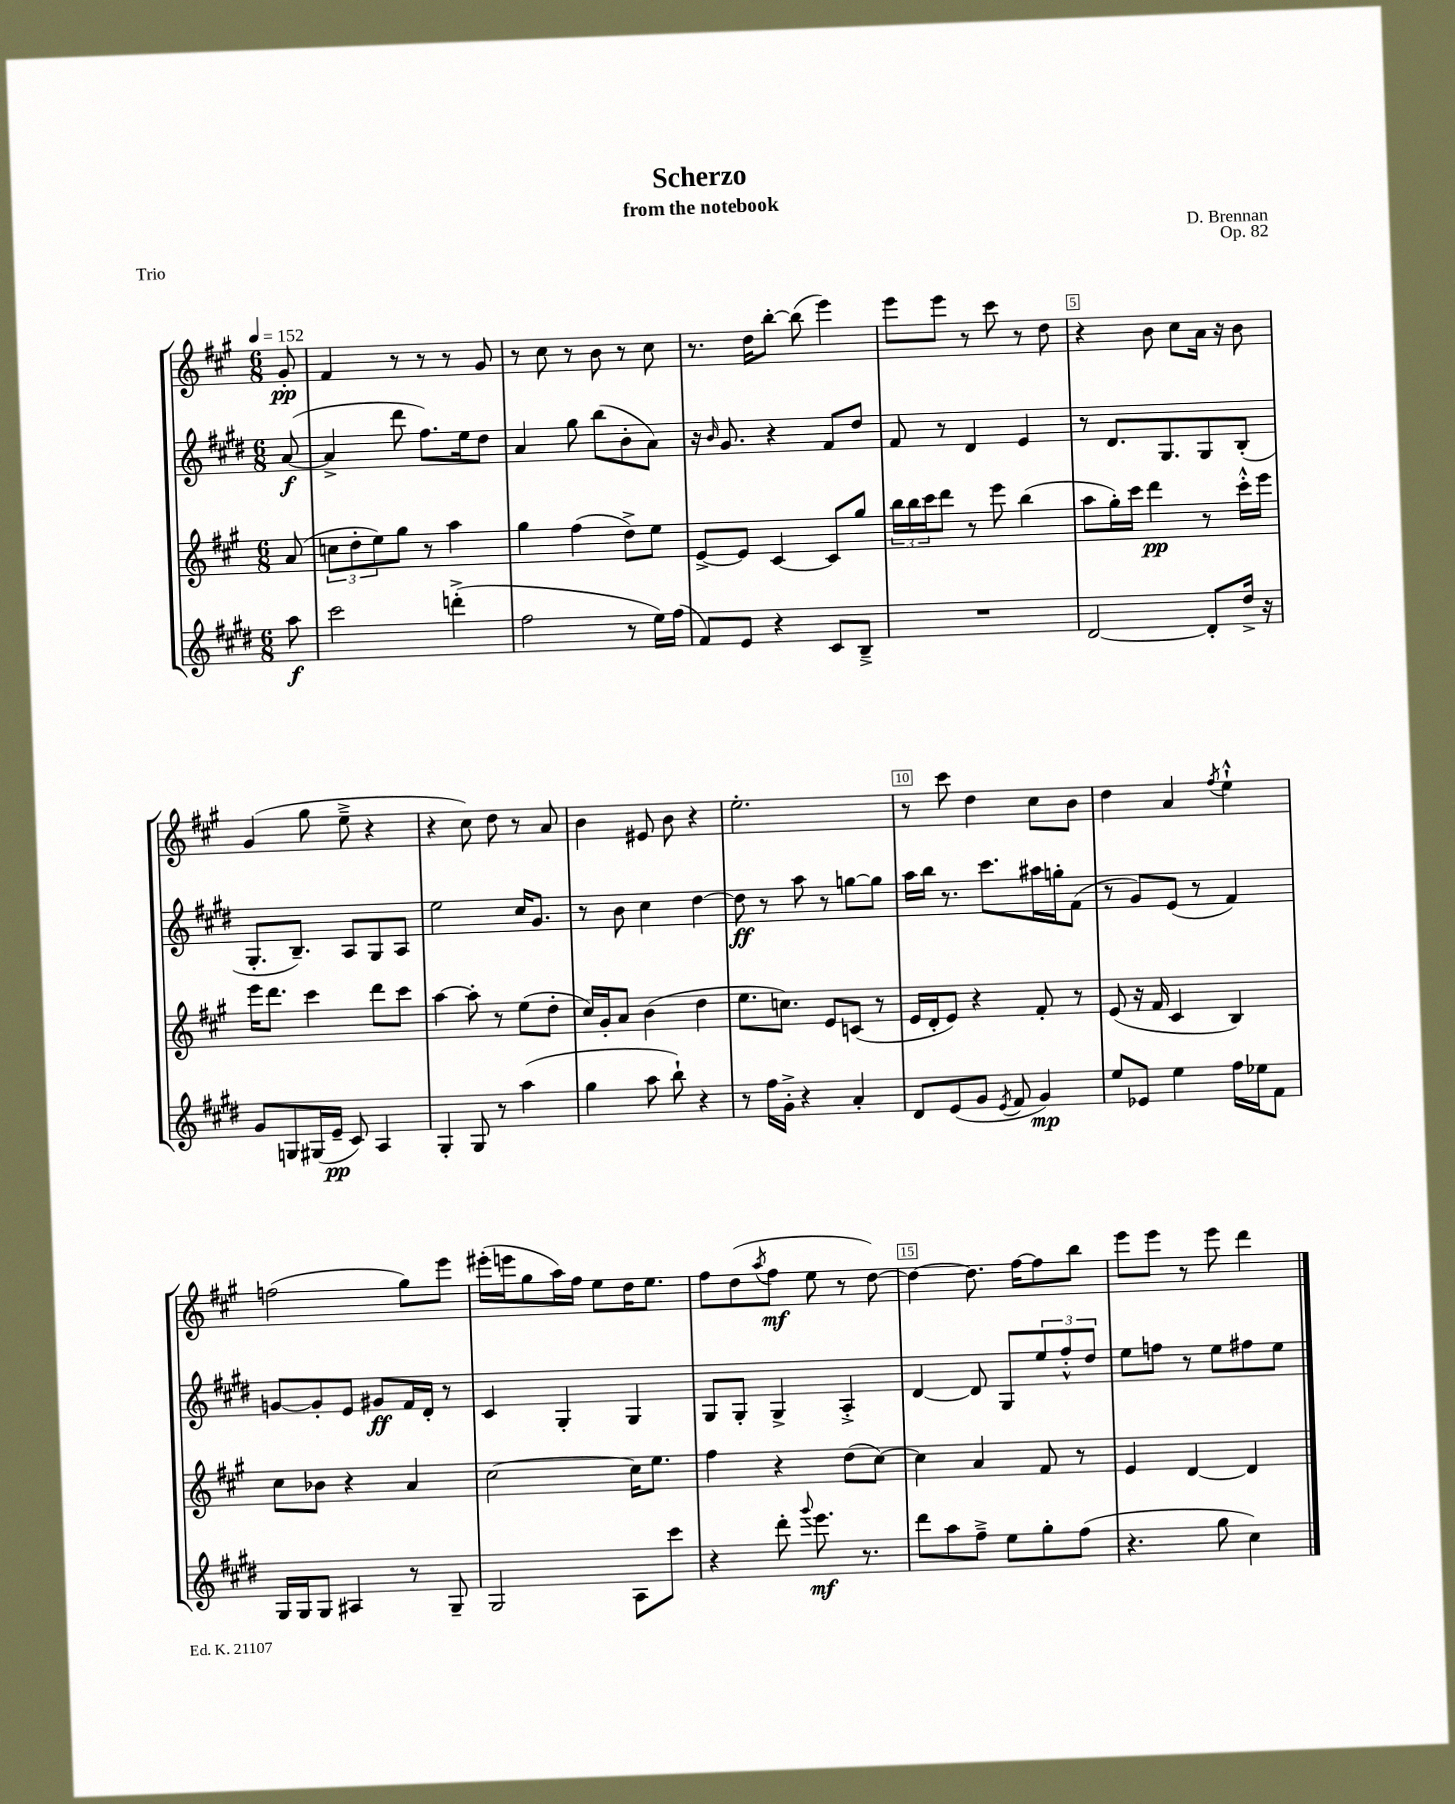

**kern	**kern	**kern	**kern
*staff4	*staff3	*staff2	*staff1
*clefG2	*clefG2	*clefG2	*clefG2
*k[f#c#g#d#]	*k[f#c#g#]	*k[f#c#g#d#]	*k[f#c#g#]
*M6/8	*M6/8	*M6/8	*M6/8
*MM152	*MM152	*MM152	*MM152
8aa\	(8a/	([8a/	8g#'/
=	=	=	=
2ccc#\	12cc\L	4a^/]	4f#/
.	12dd'\	.	.
.	12ee\)	.	.
.	8gg#\J	8ddd#\	8r
.	8r	8.ff#\L)	8r
(4ddd'^\	4aa\	.	8r
.	.	16ee\k	.
.	.	8dd#\J	8g#/
=	=	=	=
2ff#\	4gg#\	4a/	8r
.	.	.	8cc#\
.	(4ff#\	8gg#\	8r
.	.	(8bb\L	8b\
8r	8dd^\L)	8b'\	8r
16ee\LL)	8ee\J	8a\J)	8cc#\
(16ff#\JJ	.	.	.
=	=	=	=
8f#/L)	[8e^/L	16r	8.r
.	.	16qqb/	.
.	.	8.g#/	.
8e/J	8e/]J	.	.
.	.	.	16dd\LK
4r	[4c#/	4r	[8bb'\J
.	.	.	(8bb\]
8c#/L	8c#/]L	8f#/L	4eee\)
8B~^/J	8gg#/J	8dd#/J	.
=	=	=	=
2.r	24bb\LL	8f#/	8eee\L
.	24bb\	.	.
.	24ccc#\J	.	.
.	8ddd\J	8r	8eee\J
.	8r	4d#/	8r
.	8eee\	.	8ccc#\
.	(4bb\	4e/	8r
.	.	.	8dd\
=	=	=	=
[2d#/	8aa\L	8r	4r
.	16gg#'\L)	8.d#/L	.
.	16ccc#\JJ	.	.
.	4ddd\	.	8b\
.	.	8.G#/	.
.	.	.	8cc#\L
8d#'/]L	8r	8G#/	16a\Jk
.	.	.	16r
16dd#^/Jk	16ccc#'^^\LL	(8B'/J	8b\
16r	16eee\JJ	.	.
=	=	=	=
8g#/L	16eee\LK	8.G#'/L	(4g#/
.	8.ddd\J	.	.
8G/	.	.	.
.	.	8.B~/J)	.
(16G#/L	4ccc#\	.	8gg#\
16e~/JJ	.	.	.
8c#/)	.	8A/L	8ee~^\
4A/	8ddd\L	8G#/	4r
.	8ccc#\J	8A/J	.
=	=	=	=
4G#'/	[4aa\	2ee\	4r
8G#/	8aa'\]	.	8cc#\)
8r	8r	.	8dd\
(4aa\	(8ee\L	16cc#/LK	8r
.	.	8.g#/J	.
.	8dd'\J	.	8a/
=	=	=	=
4gg#\	16cc#/LL)	8r	4b\
.	16g#'/J	.	.
.	8a/J	8b\	.
8aa\	(4b\	4cc#\	8e#/
8bb`\)	.	.	8b\
4r	4dd\	[4dd#\	4r
=	=	=	=
8r	8.ee\L	8dd#\]	2.ee'\
16ff#\LL	.	8r	.
16g#'^\JJ	8.cc\J)	.	.
4r	.	8aa\	.
.	8e/L	8r	.
4a'/	(8c/J	[8gg\L	.
.	8r	8gg\]J	.
=	=	=	=
8d#/L	16e/LL	16aa\LL	8r
.	16d'/J	16bb\JJ	.
(8e/	8e/J)	8.r	8ccc#\
8g#/J	4r	.	4dd\
.	.	8.ccc#\L	.
8qe/	.	.	.
8f#/	.	.	.
4g#/)	8f#'/	16aa#\L	8cc#\L
.	.	16gg'\J	.
.	8r	(8f#\J	8b\J
=	=	=	=
8ee/L	(8e/	8r	4dd\
8e-/J	16r	8g#/L)	.
.	16f#/	.	.
4ee\	4c#/	(8e/J	4a/
.	.	8r	.
.	.	.	8qff#/
16ff#\LL	4B/)	4f#/)	4ee`^^\
16ee-\J	.	.	.
8f#\J	.	.	.
=	=	=	=
16G#/LL	8cc#\L	[8g/L	(2ff\
16G#/J	.	.	.
8G#/J	8b-\J	8g'/]	.
4A#/	4r	8e/J	.
.	.	8g#/L	.
8r	4a/	16f#/L	8gg#\L)
.	.	16d#'/JJ	.
8G#~/	.	8r	8eee\J
=	=	=	=
2G#/	[2cc#\	4c#/	(16eee#'\LL
.	.	.	16eee\J
.	.	.	8gg#\
.	.	4G#'/	16aa\L)
.	.	.	16ff#\JJ
.	.	.	8ee\L
8A\L	16cc#\]LK	4G#/	16dd\K
.	8.ee\J	.	8.ee\J
8ccc#\J	.	.	.
=	=	=	=
4r	4ff#\	8G#/L	8ff#\L
.	.	8G#'/J	(8dd\
.	.	.	8qaa/
8ddd#'\	4r	4G#^/	8ff#\J
8qqggg#/	.	.	.
8.eee\	.	.	8ee\
.	(8dd\L	4A'^/	8r
8.r	.	.	.
.	[8cc#\J)	.	[8dd\)
=	=	=	=
8ddd#\L	4cc#\]	[4d#/	4dd\_
8aa\	.	.	.
8ff#~^\J	4a/	8d#/]	8.dd\]
8ee\L	.	8G#/L	.
.	.	.	[16ff#\LK
8gg#'\	8f#/	12ee/	8ff#\]
.	.	12ff#'^^/	.
(8ff#\J	8r	.	8bb\J
.	.	12dd#/J	.
=	=	=	=
4.r	4e/	8ee\L	8eee\L
.	.	8ff\J	8eee\J
.	[4d/	8r	8r
8gg#\	.	8ee\L	8eee\
4cc#\)	4d/]	8ff#\	4ddd\
.	.	8ee\J	.
==	==	==	==
*-	*-	*-	*-
